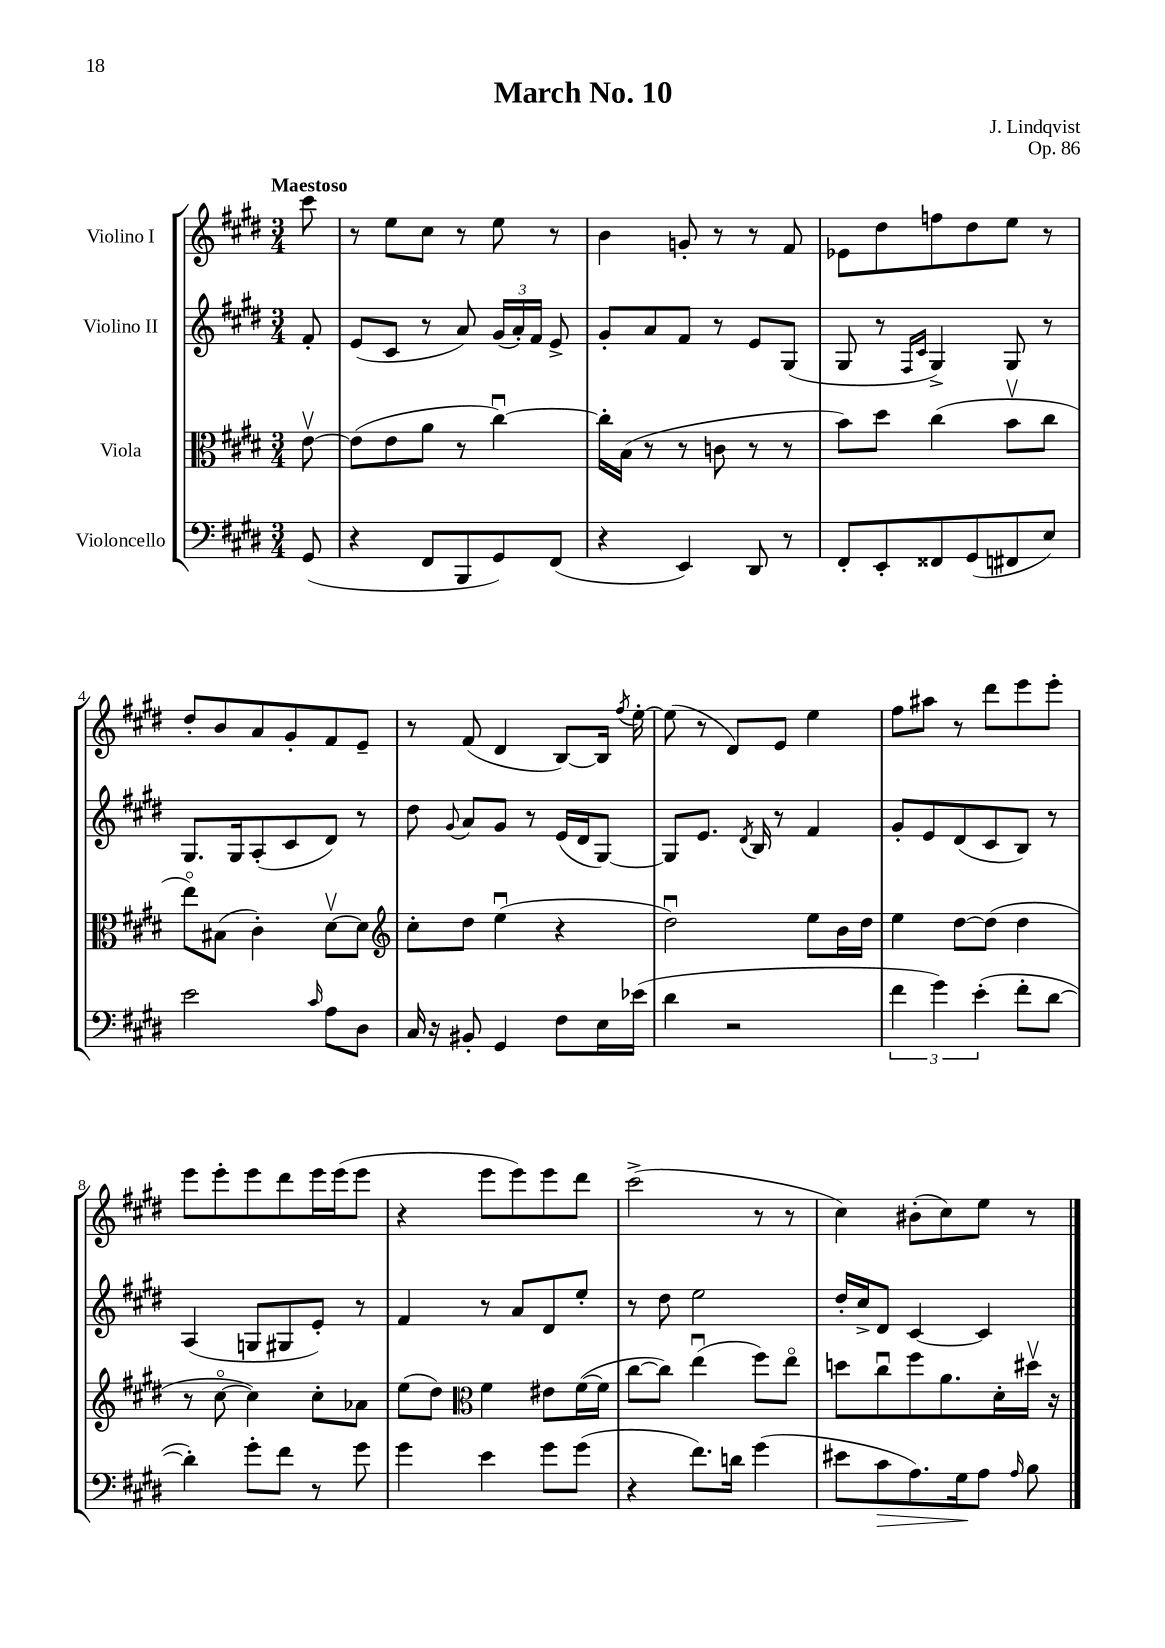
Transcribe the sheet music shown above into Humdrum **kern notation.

**kern	**dynam	**kern	**kern	**kern
*part4	*part4	*part3	*part2	*part1
*staff4	*staff4	*staff3	*staff2	*staff1
*I"Violoncello	*	*I"Viola	*I"Violino II	*I"Violino I
*clefF4	*	*clefC3	*clefG2	*clefG2
*k[f#c#g#d#]	*	*k[f#c#g#d#]	*k[f#c#g#d#]	*k[f#c#g#d#]
*M3/4	*	*M3/4	*M3/4	*M3/4
=	=	=	=	=
!	!	!	!	!LO:TX:a:B:t=Maestoso
(8GG#/	.	[8ev\	8f#'/	8ccc#\
=1	=1	=1	=1	=1
4r	.	(8e\L]	(8e/L	8r
.	.	8e\	8c#/J	8ee\L
8FF#/L	.	8a\J	8r	8cc#\J
8BBB/	.	8r	8a/)	8r
8GG#/)	.	[4cc#u\)	(24g#/LL	8ee\
.	.	.	24a'/)	.
.	.	.	24f#/JJ	.
(8FF#/J	.	.	8e^/	8r
=2	=2	=2	=2	=2
4r	.	16cc#'\LL]	8g#'/L	4b\
.	.	(16B\JJ	.	.
.	.	8r	8a/	.
4EE/)	.	8r	8f#/J	8gn'/
.	.	8cn\	8r	8r
8DD#/	.	8r	8e/L	8r
8r	.	8r	(8G#/J	8f#/
=3	=3	=3	=3	=3
8FF#'/L	.	8b\L)	8G#/	8e-X\L
8EE'/	.	8dd#\J	8r	8dd#\
.	.	.	16qqF#/LL	.
.	.	.	16qqc#/JJ	.
8FF##X/	.	(4cc#\	4G#^/)	8ffn\
(8GG#/	.	.	.	8dd#\
8FF#X/	.	8bv\L	8G#/	8ee\J
8E/J)	.	8cc#\J	8r	8r
!!LO:LB:g=z
=4	=4	=4	=4	=4
2e\	.	8ee\L)	8.G#/L	8dd#'/L
.	.	(8B#X\J	.	8b/
.	.	.	16G#/k	.
.	.	4c#'\)	(8A'/	8a/
.	.	.	8c#/	8g#'/
16qqc#/	.	.	.	.
8A\L	.	[8d#v\L	8d#/J)	8f#/
8D#\J	.	8d#\J]	8r	8e~/J
=5	=5	=5	=5	=5
*	*	*clefG2	*	*
16C#/	.	8cc#'\L	8dd#\	8r
16r	.	.	.	.
.	.	.	8qqg#/	.
8BB#X'/	.	8dd#\J	8a/L	(8f#/
4GG#/	.	(4eeu\	8g#/J	4d#/
.	.	.	8r	.
8F#\L	.	4r	(16e/LL	[8B/L)
.	.	.	16d#/J	.
16E\L	.	.	[8G#/J)	16B/Jk]
.	.	.	.	8qff#/
(16e-X\JJ	.	.	.	[16ee'\
=6	=6	=6	=6	=6
4d#\	.	2dd#u\)	8G#/L]	(8ee\]
.	.	.	8.e/J	8r
2r	.	.	.	8d#/L)
.	.	.	8qd#/	.
.	.	.	16B/	.
.	.	.	8r	8e/J
.	.	8ee\L	4f#/	4ee\
.	.	16b\L	.	.
.	.	16dd#\JJ	.	.
=7	=7	=7	=7	=7
6f#\	.	4ee\	8g#'/L	8ff#\L
.	.	.	8e/	8aa#X\J
6g#\)	.	.	.	.
.	.	[8dd#\L	(8d#/	8r
(6e'\	.	.	.	.
.	.	(8dd#\J]	8c#/	8ddd#\L
8f#'\L	.	4dd#\	8B/J)	8eee\
[8d#\J	.	.	8r	8eee'\J
!!LO:LB:g=z
=8	=8	=8	=8	=8
4d#'\])	.	8r	(4A/	8eee\L
.	.	[8cc#\	.	8eee'\
8g#'\L	.	4cc#\])	8Gn/L	8eee\
8f#\J	.	.	8G#X/	8ddd#\
8r	.	8cc#'\L	8e'/J)	16eee\L
.	.	.	.	(16eee\J
8g#\	.	8a-X\J	8r	8eee\J
=9	=9	=9	=9	=9
4g#\	.	(8ee\L	4f#/	4r
.	.	8dd#\J)	.	.
*	*	*clefC3	*	*
4e\	.	4f#\	8r	8eee\L
.	.	.	8a/L	8eee\)
8g#\L	.	8e#X\L	8d#/	8eee\
(8g#\J	.	([16f#\L	8ee'/J	8ddd#\J
.	.	16f#\JJ]	.	.
=10	=10	=10	=10	=10
4r	.	[8cc#\L	8r	(2ccc#^\
.	.	8cc#\J])	8dd#\	.
8.f#\L)	.	(4eeu\	2ee\	.
16dn\Jk	.	.	.	.
(4g#\	.	8ff#\L)	.	8r
.	.	8ee\J	.	8r
=11	=11	=11	=11	=11
8e#X\L	.	8ddn\L	16dd#'/LL	4cc#\)
.	.	.	16cc#^/J	.
!	!LO:HP:b	!	!	!
8c#\	>	8cc#u\	8d#/J	.
8.A\)	.	8ff#\	[4c#/	(8b#X'\L
.	.	8.a\	.	8cc#\)
16G#\k	.	.	.	.
8A\J	]	.	4c#/]	8ee\J
.	.	16d#'\L	.	.
16qqA/	.	.	.	.
8B\	.	16dd#Xv\JJ	.	8r
.	.	16r	.	.
==	==	==	==	==
*-	*-	*-	*-	*-
